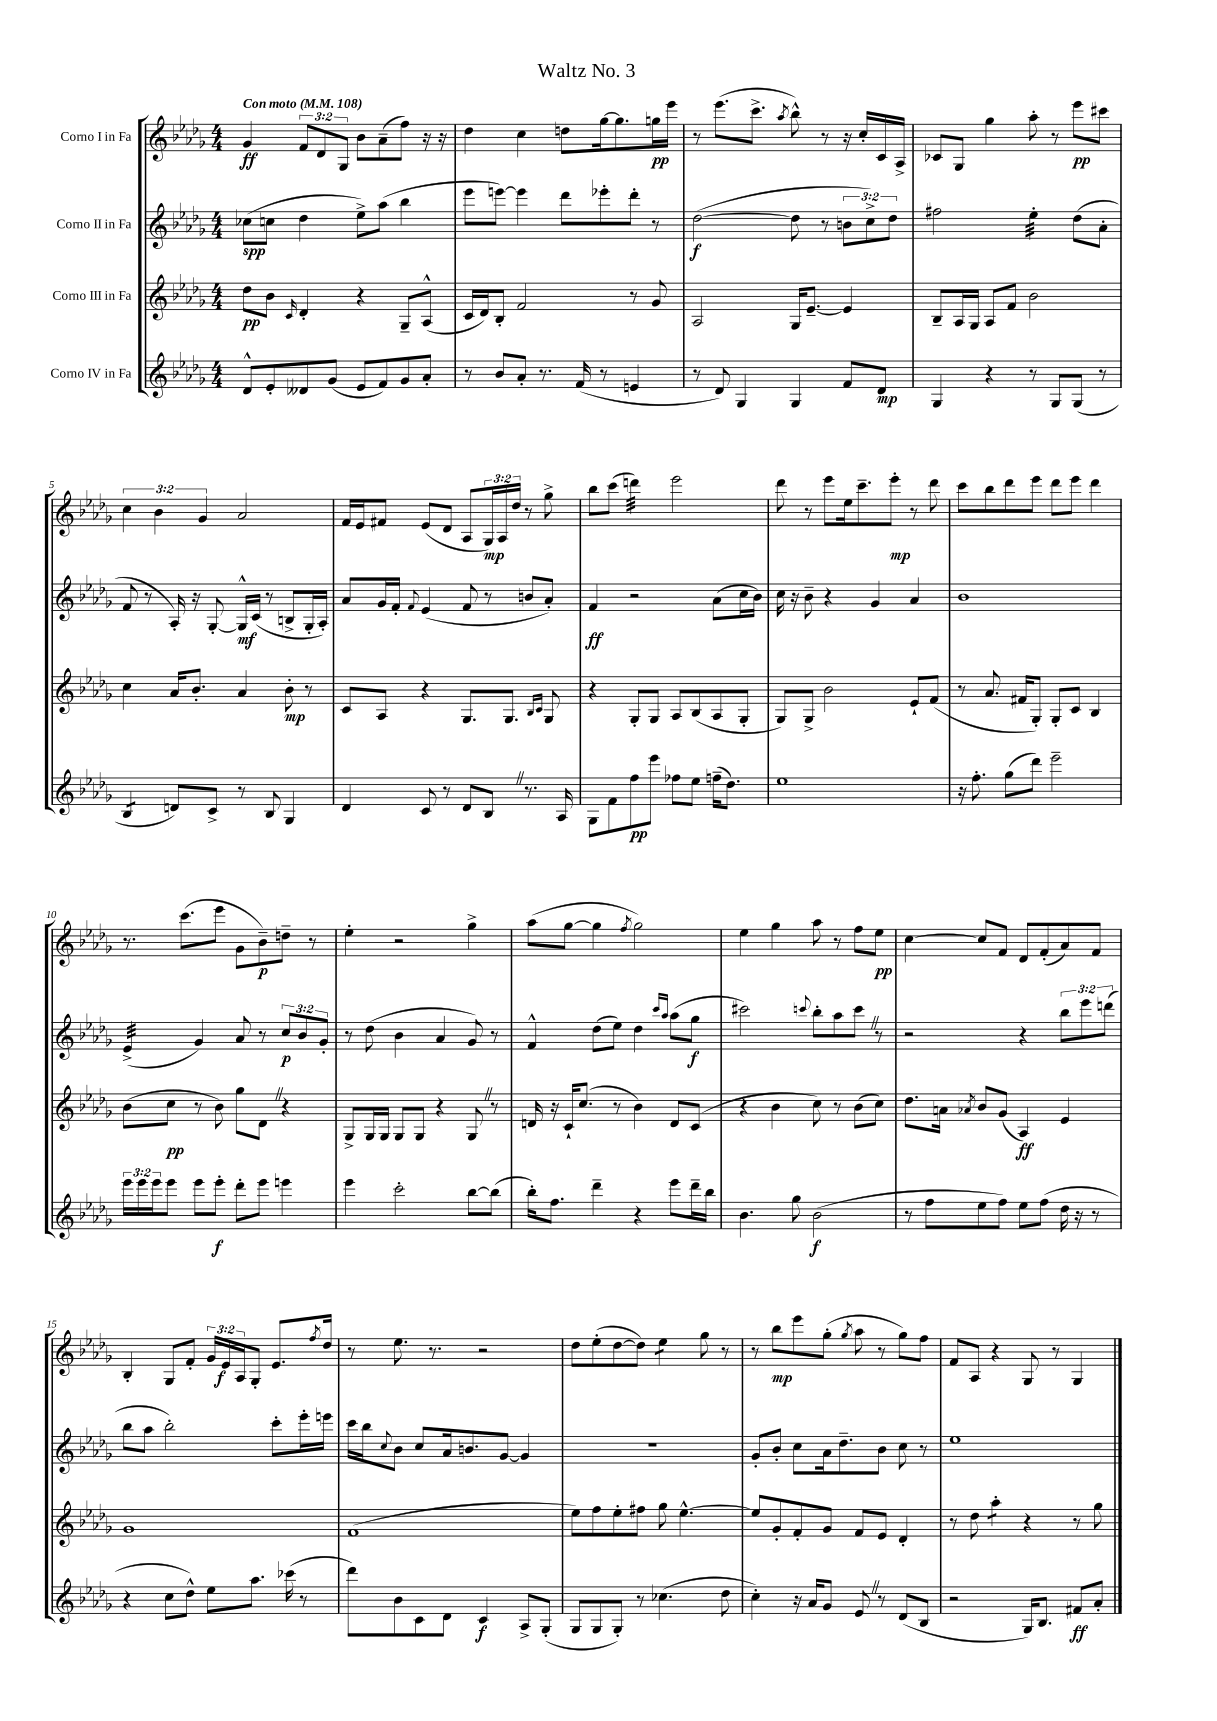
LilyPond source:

\header { title = "Waltz No. 3" }
<<
\new StaffGroup <<
\new Staff = "s0" \with { instrumentName = "Corno I in Fa" } {
    \clef treble \key des \major \numericTimeSignature \time 4/4 \override Staff.TupletNumber.text = #tuplet-number::calc-fraction-text \tempo "Con moto" 4 = 108
    ges'4\ff \tuplet 3/2 { f'8 des'8 ges8 } bes'8 aes'8--( f''8) r16 r16 |
    des''4 c''4 d''8 ges''16~ ges''8. g''16\pp ees'''16 |
    r8 ees'''8.( c'''8.-> \acciaccatura { aes''8 } bes''8-^) r8 r16 c''16-. c'16 aes16-> |
    ces'8 ges8 ges''4 aes''8-. r8 ees'''8\pp cis'''8 |
    \tuplet 3/2 { c''4 bes'4 ges'4 } aes'2 |
    f'16 ees'16 fis'8 ees'8( des'8 aes8 \tuplet 3/2 { ges16\mp) aes16 des''16 } r8 ges''8-> |
    bes''8 c'''8( d'''4:32) ees'''2 |
    des'''8 r8 ees'''8 ees''16 c'''8.-- ees'''8-.\mp r8 des'''8 |
    c'''8 bes''8 des'''8 ees'''8 des'''8 ees'''8 des'''4 |
    r8. c'''8.( ees'''8 ges'8 bes'8--\p) d''8-- r8 |
    ees''4-. r2 ges''4-> |
    aes''8( ges''8~ ges''4 \acciaccatura { f''8 } ges''2) |
    ees''4 ges''4 aes''8 r8 f''8 ees''8\pp |
    c''4~ c''8 f'8 des'8 f'8-.( aes'8) f'8 |
    bes4-. ges8 f'8-. \tuplet 3/2 { ges'16 ees'16\f aes16 } ges8-. ees'8. \acciaccatura { f''8 } des''16 |
    r8 ees''8. r8. r2 |
    des''8 ees''8-.( des''8~ des''8) ees''4:8 ges''8 r8 |
    r8 bes''8\mp ees'''8 ges''8-.( \acciaccatura { ges''8 } aes''8 r8 ges''8) f''8 |
    f'8 aes8 r4 ges8 r8 ges4 \bar "|." |
}
\new Staff = "s1" \with { instrumentName = "Corno II in Fa" } {
    \clef treble \key des \major \numericTimeSignature \time 4/4 \override Staff.TupletNumber.text = #tuplet-number::calc-fraction-text
    ces''8\spp( c''8 des''4 ees''8->) aes''8( bes''4 |
    ees'''8 e'''8~) e'''4 des'''8 ees'''8-. des'''8-. r8 |
    des''2~\f( des''8 r8 \tuplet 3/2 { b'8 c''8->) des''8 } |
    fis''2 ees''4:32-. des''8( aes'8-. |
    f'8 r8 aes16-.) r16 ges8~-. ges16-^\mf c'16( r8 b8-> ges16-. aes16-.) |
    aes'8 ges'16 f'16-. \appoggiatura { f'8 } ees'4( f'8 r8 b'8 aes'8-.) |
    f'4\ff r2 aes'8( c''16 bes'16) |
    c''16 r16 bes'8-- r4 ges'4 aes'4 |
    bes'1 |
    ees'4:32->( ges'4) aes'8 r8 \tuplet 3/2 { c''8\p bes'8 ges'8-. } |
    r8 des''8( bes'4 aes'4 ges'8) r8 |
    f'4-^ des''8( ees''8) des''4 \grace { c'''16 aes''16 } aes''8( ges''8\f |
    cis'''2) \appoggiatura { c'''8 } bes''8-. aes''8 c'''8 \once \override BreathingSign.text = \markup { \musicglyph "scripts.caesura.straight" } \breathe r8 |
    r2 r4 \tuplet 3/2 { bes''8 ees'''8 d'''8( } |
    bes''8 aes''8 bes''2-.) c'''8-. ees'''16-. e'''16 |
    c'''16 bes''16 \appoggiatura { c''8 } bes'8 c''8 aes'16 b'8. ges'8~ ges'4 |
    r1 |
    ges'8-. bes'8-. c''8 aes'16 des''8.-- bes'8 c''8 r8 |
    ees''1 \bar "|." |
}
\new Staff = "s2" \with { instrumentName = "Corno III in Fa" } {
    \clef treble \key des \major \numericTimeSignature \time 4/4
    des''8\pp bes'8 \grace { c'16 } des'4-. r4 ges8-- aes8-^( |
    c'16 des'16) bes8-. f'2 r8 ges'8 |
    aes2 ges16 ees'8.~-- ees'4 |
    bes8-- aes16 ges16 aes8 f'8 bes'2 |
    c''4 aes'16 bes'8.-. aes'4 bes'8-.\mp r8 |
    c'8 aes8 r4 ges8. ges8. \grace { bes16 c'16 } ges8 |
    r4 ges8-. ges8 aes8 bes8( aes8 ges8-. |
    ges8) ges8-> bes'2 ees'8-! f'8( |
    r8 aes'8. fis'16 ges8-.) ges8-. c'8 bes4 |
    bes'8( c''8\pp r8 bes'8) ges''8 des'8 \once \override BreathingSign.text = \markup { \musicglyph "scripts.caesura.straight" } \breathe r4 |
    ges8-> ges16 ges16 ges8 ges8 r4 ges8 \once \override BreathingSign.text = \markup { \musicglyph "scripts.caesura.straight" } \breathe r8 |
    d'16 r16 c'16-! c''8.( r8 bes'4) d'8 c'8( |
    r4 bes'4 c''8) r8 bes'8( c''8) |
    des''8. a'16 \acciaccatura { aes'8 } bes'8 ges'8( aes4\ff) ees'4 |
    ges'1 |
    f'1( |
    ees''8) f''8 ees''8-. fis''8 ges''8 ees''4.~-^ |
    ees''8 ges'8-. f'8-. ges'8 f'8 ees'8 des'4-. |
    r8 des''8 aes''4:8-. r4 r8 ges''8 \bar "|." |
}
\new Staff = "s3" \with { instrumentName = "Corno IV in Fa" } {
    \clef treble \key des \major \numericTimeSignature \time 4/4 \override Staff.TupletNumber.text = #tuplet-number::calc-fraction-text
    des'8-^ ees'8-. deses'8 ges'8( ees'8 f'8) ges'8 aes'8-. |
    r8 bes'8 aes'8-. r8. f'16( r8 e'4 |
    r8 des'8) ges4 ges4 f'8 des'8\mp |
    ges4 r4 r8 ges8 ges8( r8 |
    bes4:8 d'8) c'8-> r8 bes8 ges4 |
    des'4 c'8 r8 des'8 bes8 \once \override BreathingSign.text = \markup { \musicglyph "scripts.caesura.straight" } \breathe r8. aes16 |
    ges8 f'8 f''8\pp ees'''8 fes''8 ees''8 f''16--( des''8.) |
    ees''1 |
    r16 f''8.-. ges''8( des'''8) ees'''2-- |
    \tuplet 3/2 { ees'''16 ees'''16 ees'''16 } ees'''8 ees'''8 ees'''8-.\f des'''8-. ees'''8 e'''4 |
    ees'''4 c'''2-. bes''8~ bes''8( |
    bes''16-.) f''8. des'''4-- r4 ees'''8 des'''16-- bes''16 |
    bes'4. ges''8 bes'2\f( |
    r8 f''8 ees''8 f''8) ees''8 f''8( des''16 r16 r8 |
    r4 c''8 des''8-^) ees''8 aes''8. ces'''16( r8 |
    des'''8) bes'8 c'8 des'8 c'4\f aes8-> ges8-.( |
    ges8 ges8 ges8-.) r8 ces''4.( des''8 |
    c''4-.) r16 aes'16 ges'8 ees'8 \once \override BreathingSign.text = \markup { \musicglyph "scripts.caesura.straight" } \breathe r8 des'8( bes8 |
    r2 ges16) bes8. fis'8\ff aes'8-. \bar "|." |
}
>>
>>
